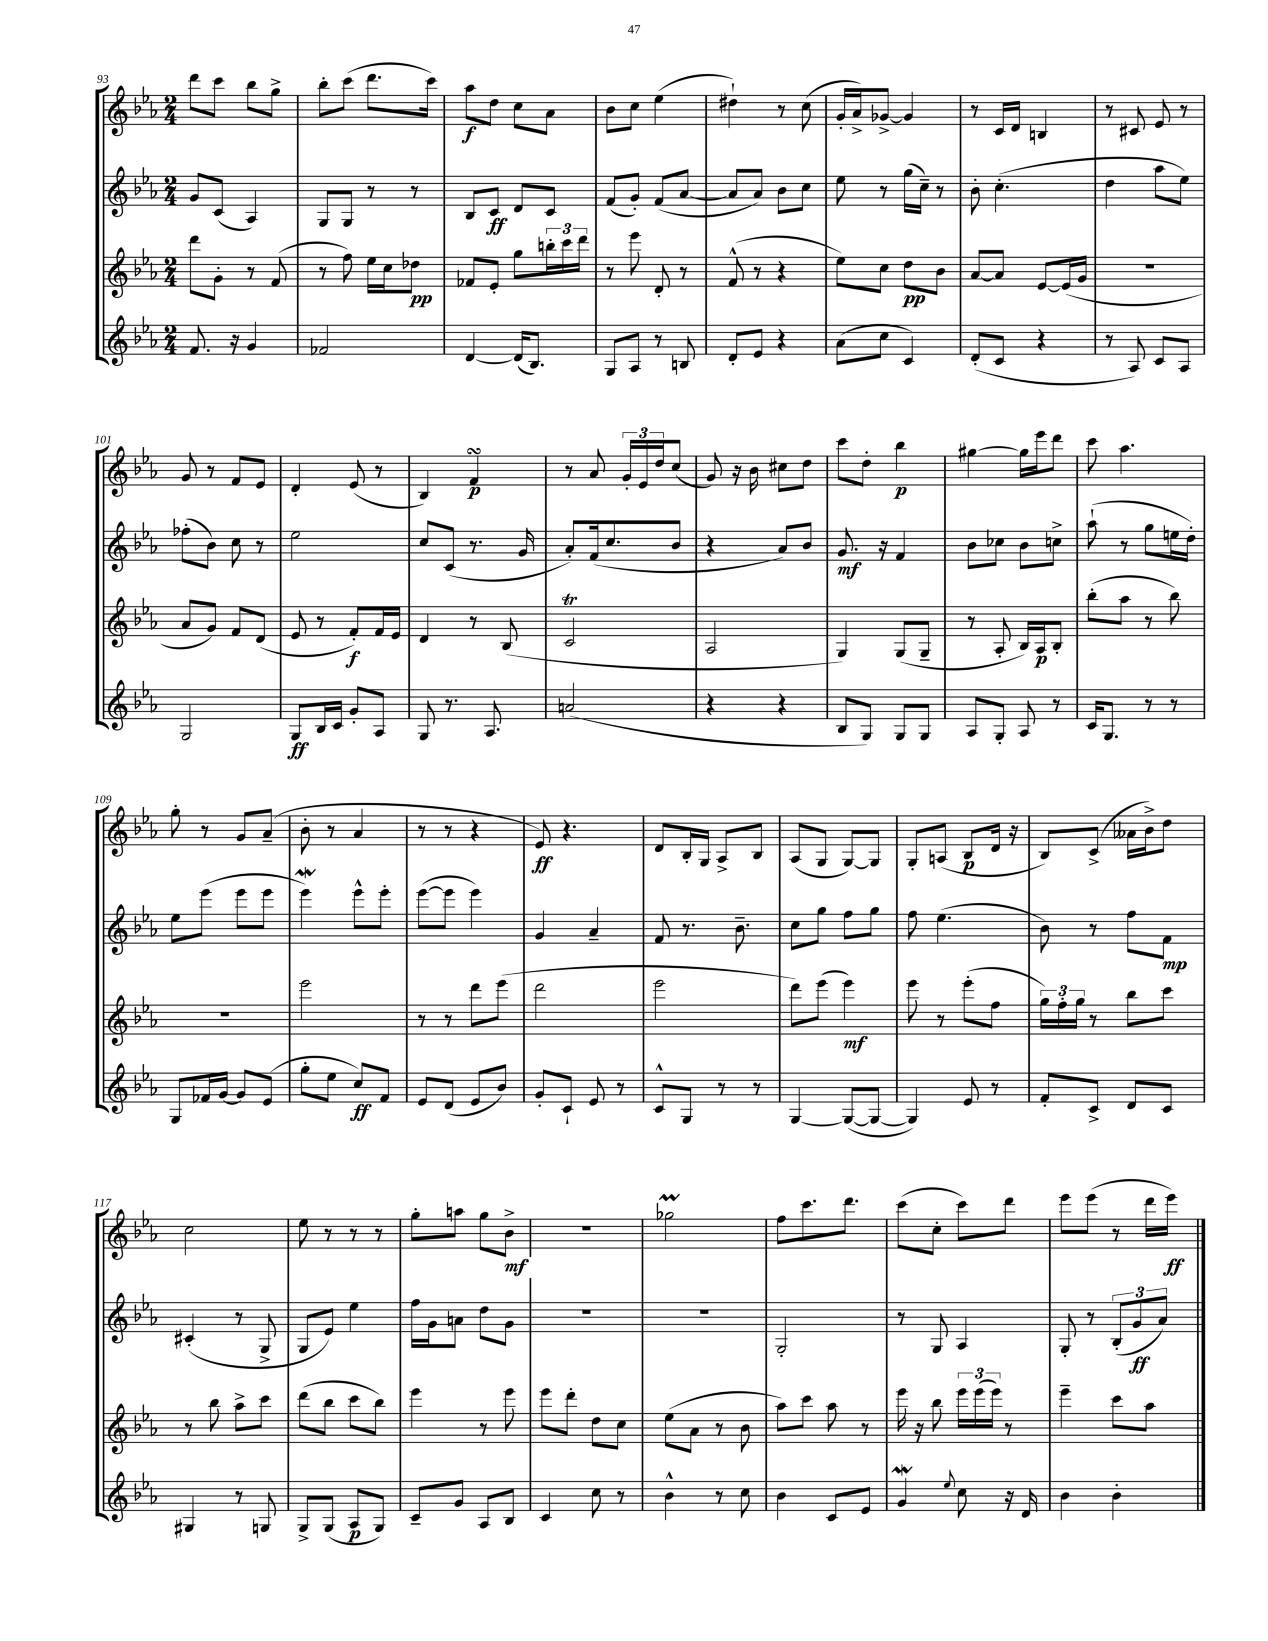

**kern	**kern	**kern	**kern
*staff4	*staff3	*staff2	*staff1
*clefG2	*clefG2	*clefG2	*clefG2
*k[b-e-a-]	*k[b-e-a-]	*k[b-e-a-]	*k[b-e-a-]
*M2/4	*M2/4	*M2/4	*M2/4
8.f	8ddd	8g	8ddd
.	8g'	(8c	8ccc
16r	.	.	.
4g	8r	4A-)	8bb-
.	(8f	.	8gg^
=	=	=	=
2f-	8r	8G	8bb-'
.	8ff)	8G	(8ccc
.	16ee-	8r	8.ddd
.	16cc	.	.
.	8dd-	8r	.
.	.	.	16ccc)
=	=	=	=
[4d	8f-	8B-	8aa-
.	8e-'	8c	8dd
(16d]	8gg	8d	8cc
8.B-)	.	.	.
.	24bb'	8c	8a-
.	24ccc	.	.
.	24ddd	.	.
=	=	=	=
8G	8r	(8f	8b-
8A-	8eee-	8g')	8cc
8r	8d'	(8f	(4ee-
8B	8r	[8a-	.
=	=	=	=
8d'	(8f^^	8a-]	4dd#`)
8e-	8r	8a-)	.
4r	4r	8b-	8r
.	.	8cc	(8cc
=	=	=	=
(8a-	8ee-)	8ee-	16g'
.	.	.	16a-^)
8cc	8cc	8r	[8g-^
4c)	8dd	(16gg	4g-]
.	.	16cc~)	.
.	8b-	8r	.
=	=	=	=
(8d'	[8a-	8b-'	8r
8c	8a-]	(4.cc'	16c
.	.	.	16d
4r	[8e-	.	4B
.	(16e-]	.	.
.	16g	.	.
=	=	=	=
8r	2r	4dd	8r
8A-)	.	.	8c#
8c	.	8aa-	8e-
8A-	.	8ee-)	8r
=	=	=	=
2G	8a-	(8ff-'	8g
.	8g)	8b-)	8r
.	8f	8cc	8f
.	(8d	8r	8e-
=	=	=	=
8G	8e-	2ee-	4d'
16B-	8r	.	.
16c	.	.	.
8g'	8f')	.	(8e-
8A-	16f	.	8r
.	16e-	.	.
=	=	=	=
8G	4d	8cc	4B-)
8.r	.	(8c	.
.	8r	8.r	4f
8.A-	.	.	.
.	(8B-	.	.
.	.	16g	.
=	=	=	=
(2a	2c	8a-')	8r
.	.	(16f	8a-
.	.	8.cc	.
.	.	.	24g'
.	.	.	24e-
.	.	.	24dd
.	.	8b-	(8cc
=	=	=	=
4r	2A-	4r	8g)
.	.	.	16r
.	.	.	16b-
4r	.	8a-)	8cc#
.	.	8b-	8dd
=	=	=	=
8B-	4G)	8.g	8ccc
8G)	.	.	8dd'
.	.	16r	.
8G	(8G	4f	4bb-
8G	8G~	.	.
=	=	=	=
8A-	8r	8b-	[4gg#
8G'	8A-'	8cc-	.
8A-	16B-)	8b-	16gg#]
.	16A-	.	16eee-
8r	8B-'	8cc^	8ddd
=	=	=	=
16c	(8bb-'	(8aa-`	8ccc
8.G	.	.	.
.	8aa-	8r	4.aa-
8r	8r	8gg	.
8r	8bb-)	16ee	.
.	.	16dd')	.
=	=	=	=
8G	2r	8ee-	8gg'
16f-	.	(8eee-	8r
[16g	.	.	.
8g]	.	8eee-	8g
(8e-	.	8eee-	(8a-~
=	=	=	=
8gg'	2eee-	4eee-)	8b-'
8ee-	.	.	8r
8cc)	.	8eee-^^	4a-
8f	.	8eee-'	.
=	=	=	=
8e-	8r	([8eee-	8r
(8d	8r	8eee-]	8r
8e-	8ddd	4eee-)	4r
8b-)	(8eee-	.	.
=	=	=	=
8g'	2ddd	4g	8e-)
8c`	.	.	4.r
8e-	.	4a-~	.
8r	.	.	.
=	=	=	=
8c^^	2eee-	8f	8d
8G	.	8.r	16B-'
.	.	.	16G
8r	.	.	8A-^
.	.	8.b-~	.
8r	.	.	8B-
=	=	=	=
[4G	8ddd)	8cc	(8A-
.	(8eee-	8gg	8G
(8G_	4eee-)	8ff	[8G)
8G_	.	8gg	8G]
=	=	=	=
4G])	8eee-	8ff	8G'
.	8r	(4.ee-	(8A
8e-	(8eee-'	.	8B-
8r	8ff	.	16d
.	.	.	16r
=	=	=	=
8f'	24gg)	8b-)	8B-)
.	24ff'	.	.
.	24gg	.	.
8c^	8r	8r	(8c^
8d	8bb-	8ff	16a--
.	.	.	16b-^)
8c	8ccc	8f	8dd
=	=	=	=
4G#	8r	(4c#'	2cc
.	8bb-	.	.
8r	8aa-^	8r	.
8G	8ccc	8G^	.
=	=	=	=
8G^	(8ddd	8G	8ee-
(8G	8bb-	8e-)	8r
8A-	8ccc	4ee-	8r
8G)	8bb-)	.	8r
=	=	=	=
8c~	4eee-	16ff	8gg'
.	.	16g	.
8g	.	8a	8aa
8A-	8r	8dd	8gg
8B-	8eee-	8g	8b-^
=	=	=	=
4c	8eee-	2r	2r
.	8ddd'	.	.
8cc	8dd	.	.
8r	8cc	.	.
=	=	=	=
4b-^^	(8ee-	2r	2gg-
.	8a-	.	.
8r	8r	.	.
8cc	8b-	.	.
=	=	=	=
4b-	8aa-)	2G'	8ff
.	8ccc	.	8.ccc
8c	8aa-	.	.
.	.	.	8.ddd
8e-	8r	.	.
=	=	=	=
4g	16eee-	8r	(8ccc
.	16r	.	.
.	8bb-	8G	8cc'
8qqee-	.	.	.
8cc	24eee-	4A-	8ccc)
.	(24eee-	.	.
.	24eee-)	.	.
16r	8r	.	8ddd
16d	.	.	.
=	=	=	=
4b-	4eee-~	8G'	8eee-
.	.	8r	(8eee-
4b-'	8ccc	(12B-'	8r
.	.	12g	.
.	8aa-	.	16ddd
.	.	12a-)	.
.	.	.	16eee-)
==	==	==	==
*-	*-	*-	*-
